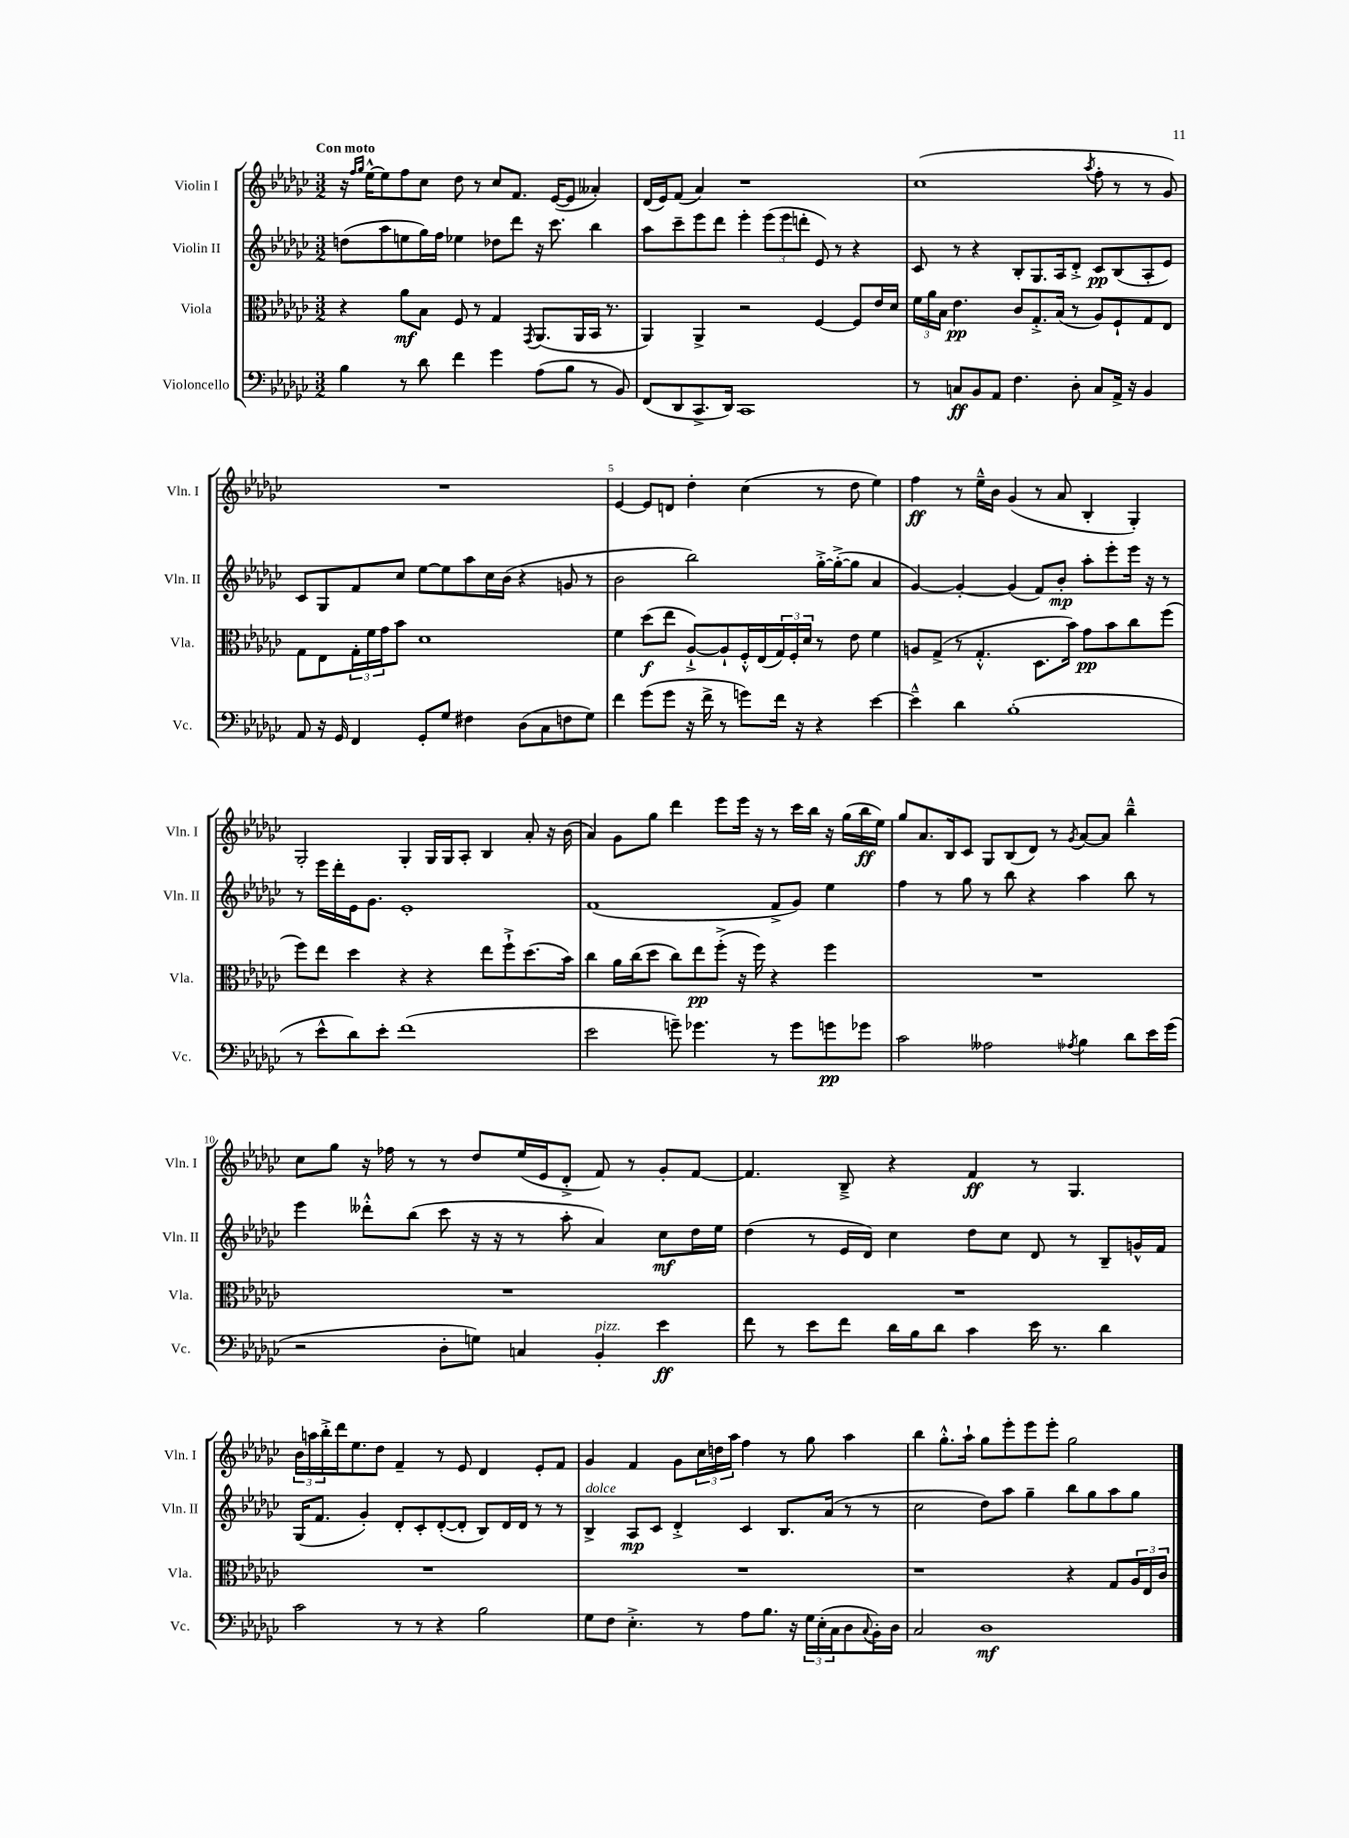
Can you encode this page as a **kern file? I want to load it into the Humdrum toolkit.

**kern	**dynam	**kern	**dynam	**kern	**dynam	**kern	**dynam
*part4	*part4	*part3	*part3	*part2	*part2	*part1	*part1
*staff4	*staff4	*staff3	*staff3	*staff2	*staff2	*staff1	*staff1
*I"Violoncello	*	*I"Viola	*	*I"Violin II	*	*I"Violin I	*
*I'Vc.	*	*I'Vla.	*	*I'Vln. II	*	*I'Vln. I	*
*clefF4	*	*clefC3	*	*clefG2	*	*clefG2	*
*k[b-e-a-d-g-c-]	*	*k[b-e-a-d-g-c-]	*	*k[b-e-a-d-g-c-]	*	*k[b-e-a-d-g-c-]	*
*M3/2	*	*M3/2	*	*M3/2	*	*M3/2	*
=1	=1	=1	=1	=1	=1	=1	=1
!	!	!	!	!	!	!LO:TX:a:B:t=Con moto	!
4B-\	.	4r	.	(8ddn\L	.	16r	.
.	.	.	.	.	.	16qqff/LL	.
.	.	.	.	.	.	16qqgg-/JJ	.
.	.	.	.	.	.	[16ee-^^\KL	.
.	.	.	.	8aa-\	.	8ee-\]	.
8r	.	8a-\L	mf	8een\	.	8ff\	.
8d-\	.	8B-\J	.	16gg-\L)	.	8cc-\J	.
.	.	.	.	16ff\JJ	.	.	.
4f\	.	8F/	.	4ee-X\	.	8dd-\	.
.	.	8r	.	.	.	8r	.
4g-\	.	4G-/	.	8dd-X\L	.	8cc-/L	.
.	.	.	.	8ddd-\J	.	8.f/J	.
.	.	8qGG-/	.	.	.	.	.
(8A-\L	.	(8.AA-/L	.	16r	.	.	.
.	.	.	.	8.ccc-\	.	([16e-/KL	.
8B-\J	.	.	.	.	.	8e-/J]	.
.	.	16AA-/L	.	.	.	.	.
8r	.	16BB-/JJ	.	4bb-\	.	4a--X'/)	.
.	.	8.r	.	.	.	.	.
8BB-/)	.	.	.	.	.	.	.
=2	=2	=2	=2	=2	=2	=2	=2
(8FF/L	.	4AA-/)	.	8aa-\L	.	(16d-/LL	.
.	.	.	.	.	.	16e-/J)	.
8DD-/	.	.	.	8ccc-~\	.	(8f/J	.
8.CC-^/	.	4AA-^/	.	8eee-\	.	4a-/)	.
.	.	.	.	8ddd-\J	.	.	.
16DD-/Jk)	.	.	.	.	.	.	.
1CC-	.	2r	.	4eee-'\	.	1r	.
.	.	.	.	(12eee-\L	.	.	.
.	.	.	.	12eee-\	.	.	.
.	.	.	.	12dddn'\J	.	.	.
.	.	[4F/	.	8e-/)	.	.	.
.	.	.	.	8r	.	.	.
.	.	8F/L]	.	4r	.	.	.
.	.	16e-/L	.	.	.	.	.
.	.	16d-/JJ	.	.	.	.	.
=3	=3	=3	=3	=3	=3	=3	=3
8r	.	24f\LL	.	8c-/	.	(1cc-	.
.	.	24a-\	.	.	.	.	.
.	.	24B-\JJ	.	.	.	.	.
8Cn/L	ff	4.e-\	pp	8r	.	.	.
8BB-/	.	.	.	4r	.	.	.
8AA-/J	.	.	.	.	.	.	.
4.F\	.	8c-/L	.	8B-'/L	.	.	.
.	.	8.G-'^/	.	8.G-/	.	.	.
.	.	(16B-/Jk	.	16A-/k	.	.	.
8D-'\	.	8r	.	8d-'^/J	.	.	.
.	.	.	.	.	.	8qaa-/	.
8C/L	.	8A-/L)	.	8c-/L	pp	8ff'\	.
16AA-^/Jk	.	8F`/	.	(8B-/	.	8r	.
16r	.	.	.	.	.	.	.
4BB-/	.	8G-/	.	8A-'/	.	8r	.
.	.	8E-/J	.	8e-/J)	.	8g-/)	.
!!LO:LB:g=z
=4	=4	=4	=4	=4	=4	=4	=4
8AA-/	.	8G-\L	.	8c-/L	.	1.r	.
16r	.	8E-\	.	8G-/	.	.	.
16GG-/	.	.	.	.	.	.	.
4FF/	.	24G-'\L	.	8f/	.	.	.
.	.	24f\	.	.	.	.	.
.	.	24g-\J	.	.	.	.	.
.	.	8b-\J	.	8cc-/J	.	.	.
8GG-'/L	.	1d-	.	[8ee-\L	.	.	.
8G-/J	.	.	.	8ee-\]	.	.	.
4F#X\	.	.	.	8aa-\	.	.	.
.	.	.	.	16cc-\L	.	.	.
.	.	.	.	(16b-\JJ	.	.	.
(8D-\L	.	.	.	4r	.	.	.
8C-\	.	.	.	.	.	.	.
8Fn\	.	.	.	8gn/	.	.	.
8G-\J)	.	.	.	8r	.	.	.
=5	=5	=5	=5	=5	=5	=5	=5
4f\	.	4f\	.	2b-\	.	[4e-/	.
(8g-\L	.	(8dd-\L	f	.	.	8e-/L]	.
8g-\J	.	8ee-\J	.	.	.	8dn/J	.
16r	.	[8A-`^/L)	.	2bb-\)	.	4dd-'\	.
16f^\	.	.	.	.	.	.	.
8r	.	8A-`/]	.	.	.	.	.
8gn\L)	.	16F'^^/L	.	.	.	(4cc-\	.
.	.	(16E-/	.	.	.	.	.
16f\Jk	.	24G-/)	.	.	.	.	.
.	.	24F'/	.	.	.	.	.
16r	.	.	.	.	.	.	.
.	.	24d-/JJ	.	.	.	.	.
4r	.	8r	.	[16gg-'^\LL	.	8r	.
.	.	.	.	(16gg-'^\J_	.	.	.
.	.	8e-\	.	8gg-\J]	.	8dd-\	.
[4e-\	.	4f\	.	4a-/	.	4ee-\)	.
=6	=6	=6	=6	=6	=6	=6	=6
4e-~^^\]	.	8An/L	.	[4g-/)	.	4ff\	ff
.	.	(8G-^/J	.	.	.	.	.
4d-\	.	8r	.	4g-'/_	.	8r	.
.	.	4.G-'^^/	.	.	.	16ee-~^^\LL	.
.	.	.	.	.	.	16b-\JJ	.
(1B-'	.	.	.	(4g-/]	.	(4g-/	.
.	.	8.D-\L	.	8f/L)	.	8r	.
.	.	.	.	8b-'/J	mp	8a-/	.
.	.	16b-\Jk)	.	.	.	.	.
.	.	8g-\L	pp	8aa-'\L	.	4B-'/	.
.	.	8b-\	.	8eee-'\	.	.	.
.	.	8cc-\	.	16eee-\Jk	.	4G-'/)	.
.	.	.	.	16r	.	.	.
.	.	(8ff\J	.	8r	.	.	.
!!LO:LB:g=z
=7	=7	=7	=7	=7	=7	=7	=7
8r	.	8ff\L)	.	8r	.	2G-'/	.
8e-^^\L	.	8ee-\J	.	16eee-\LL	.	.	.
.	.	.	.	16ddd-'\	.	.	.
8d-\)	.	4dd-\	.	16e-\J	.	.	.
.	.	.	.	8.g-\J	.	.	.
8e-'\J	.	.	.	.	.	.	.
(1f	.	4r	.	1e-'	.	4G-'/	.
.	.	4r	.	.	.	16G-/LL	.
.	.	.	.	.	.	16G-/J	.
.	.	.	.	.	.	8A-'/J	.
.	.	8ee-\L	.	.	.	4B-/	.
.	.	8ff`^\	.	.	.	.	.
.	.	(8.dd-\	.	.	.	8a-'/	.
.	.	.	.	.	.	16r	.
.	.	16b-\Jk)	.	.	.	(16b-\	.
=8	=8	=8	=8	=8	=8	=8	=8
2e-\	.	4cc-\	.	(1f	.	4a-/)	.
.	.	16a-\LL	.	.	.	8g-\L	.
.	.	(16cc-\J	.	.	.	.	.
.	.	8dd-\J	.	.	.	8gg-\J	.
8gn~\)	.	8cc-\L)	.	.	.	4ddd-\	.
4.g-X\	.	8ee-\	pp	.	.	.	.
.	.	(8ff'^\J	.	.	.	8eee-\L	.
.	.	16r	.	.	.	16eee-\Jk	.
.	.	16ff\)	.	.	.	16r	.
8r	.	4r	.	8f^/L	.	8r	.
8g-\L	.	.	.	8g-/J)	.	16ccc-\LL	.
.	.	.	.	.	.	16bb-\JJ	.
8gn\	pp	4ff\	.	4ee-\	.	16r	.
.	.	.	.	.	.	(16gg-\LL	.
8g-X\J	.	.	.	.	.	16bb-\	ff
.	.	.	.	.	.	16ee-\JJ)	.
=9	=9	=9	=9	=9	=9	=9	=9
2c-\	.	1.r	.	4ff\	.	8gg-/L	.
.	.	.	.	.	.	8.a-/	.
.	.	.	.	8r	.	.	.
.	.	.	.	.	.	16B-/k	.
.	.	.	.	8gg-\	.	8c-/J	.
2A--X\	.	.	.	8r	.	8G-/L	.
.	.	.	.	8bb-\	.	(8B-/	.
.	.	.	.	4r	.	8d-/J)	.
.	.	.	.	.	.	8r	.
8qA-X/	.	.	.	.	.	8qg-/	.
4B-\	.	.	.	4aa-\	.	[8a-/L	.
.	.	.	.	.	.	8a-/J]	.
8d-\L	.	.	.	8bb-\	.	4bb-~^^\	.
16e-\L	.	.	.	8r	.	.	.
(16g-\JJ	.	.	.	.	.	.	.
!!LO:LB:g=z
=10	=10	=10	=10	=10	=10	=10	=10
2r	.	1.r	.	4eee-\	.	8cc-\L	.
.	.	.	.	.	.	8gg-\J	.
.	.	.	.	8ddd--X'^^\L	.	16r	.
.	.	.	.	.	.	16ff-X\	.
.	.	.	.	(8bb-\J	.	8r	.
8D-'\L	.	.	.	8ccc-\	.	8r	.
8Gn\J)	.	.	.	16r	.	8dd-/L	.
.	.	.	.	16r	.	.	.
4Cn/	.	.	.	8r	.	(16ee-/L	.
.	.	.	.	.	.	16e-/J	.
.	.	.	.	8aa-'\	.	8d-'^/J	.
!LO:TX:a:i:t=pizz.	!	!	!	!	!	!	!
4BB-'/	.	.	.	4a-/)	.	8f/)	.
.	.	.	.	.	.	8r	.
4e-\	ff	.	.	8cc-\L	mf	8g-'/L	.
.	.	.	.	16dd-\L	.	[8f/J	.
.	.	.	.	16ee-\JJ	.	.	.
=11	=11	=11	=11	=11	=11	=11	=11
8f\	.	1.r	.	(4dd-\	.	4.f/]	.
8r	.	.	.	.	.	.	.
8e-\L	.	.	.	8r	.	.	.
8f\J	.	.	.	16e-/LL	.	8B-~^/	.
.	.	.	.	16d-/JJ)	.	.	.
16d-\LL	.	.	.	4cc-\	.	4r	.
16B-\J	.	.	.	.	.	.	.
8d-\J	.	.	.	.	.	.	.
4c-\	.	.	.	8dd-\L	.	4f/	ff
.	.	.	.	8cc-\J	.	.	.
16e-\	.	.	.	8d-/	.	8r	.
8.r	.	.	.	.	.	.	.
.	.	.	.	8r	.	4.G-/	.
4d-\	.	.	.	8B-~/L	.	.	.
.	.	.	.	16gn^^/L	.	.	.
.	.	.	.	16f/JJ	.	.	.
!!LO:LB:g=z
=12	=12	=12	=12	=12	=12	=12	=12
2c-\	.	1.r	.	(16G-/KL	.	24b-\LL	.
.	.	.	.	.	.	24aan\	.
.	.	.	.	8.f/J	.	.	.
.	.	.	.	.	.	24bb-'^\	.
.	.	.	.	.	.	16ddd-\J	.
.	.	.	.	.	.	8.ee-\	.
.	.	.	.	4g-'/)	.	.	.
.	.	.	.	.	.	8dd-\J	.
8r	.	.	.	8d-'/L	.	4f~/	.
8r	.	.	.	8c-'/	.	.	.
4r	.	.	.	([8d-'/	.	8r	.
.	.	.	.	8d-'/J]	.	8e-/	.
2B-\	.	.	.	8B-/L)	.	4d-/	.
.	.	.	.	16d-/L	.	.	.
.	.	.	.	16d-/JJ	.	.	.
.	.	.	.	8r	.	8e-'/L	.
.	.	.	.	8r	.	8f/J	.
=13	=13	=13	=13	=13	=13	=13	=13
!	!	!	!	!LO:TX:a:i:t=dolce	!	!	!
8G-\L	.	1.r	.	4B-^/	.	4g-/	.
8F\J	.	.	.	.	.	.	.
4.E-'^\	.	.	.	8A-/L	mp	4f/	.
.	.	.	.	8c-/J	.	.	.
.	.	.	.	4d-'^/	.	8g-\L	.
8r	.	.	.	.	.	24cc-\L	.
.	.	.	.	.	.	24ddn\	.
.	.	.	.	.	.	24aa-\JJ	.
8A-\L	.	.	.	4c-/	.	4ff\	.
8.B-\J	.	.	.	.	.	.	.
.	.	.	.	8.B-/L	.	8r	.
16r	.	.	.	.	.	.	.
24G-\LL	.	.	.	.	.	8gg-\	.
(24E-'\	.	.	.	.	.	.	.
.	.	.	.	(16a-/Jk	.	.	.
24C-\J	.	.	.	.	.	.	.
8D-\	.	.	.	8r	.	4aa-\	.
8qqC-/	.	.	.	.	.	.	.
16BB-'\L)	.	.	.	8r	.	.	.
16D-\JJ	.	.	.	.	.	.	.
=14	=14	=14	=14	=14	=14	=14	=14
2C-/	.	1r	.	2cc-\	.	4bb-\	.
.	.	.	.	.	.	8.gg-'^^\L	.
.	.	.	.	.	.	16aa-`\Jk	.
1D-	mf	.	.	8dd-\L)	.	8gg-\L	.
.	.	.	.	8aa-\J	.	8eee-'\	.
.	.	.	.	4gg-~\	.	8eee-\	.
.	.	.	.	.	.	8eee-'\J	.
.	.	4r	.	8bb-\L	.	2gg-\	.
.	.	.	.	8gg-\	.	.	.
.	.	8G-/L	.	8aa-\	.	.	.
.	.	24A-/L	.	8gg-\J	.	.	.
.	.	24E-/	.	.	.	.	.
.	.	24c-/JJ	.	.	.	.	.
==	==	==	==	==	==	==	==
*-	*-	*-	*-	*-	*-	*-	*-
